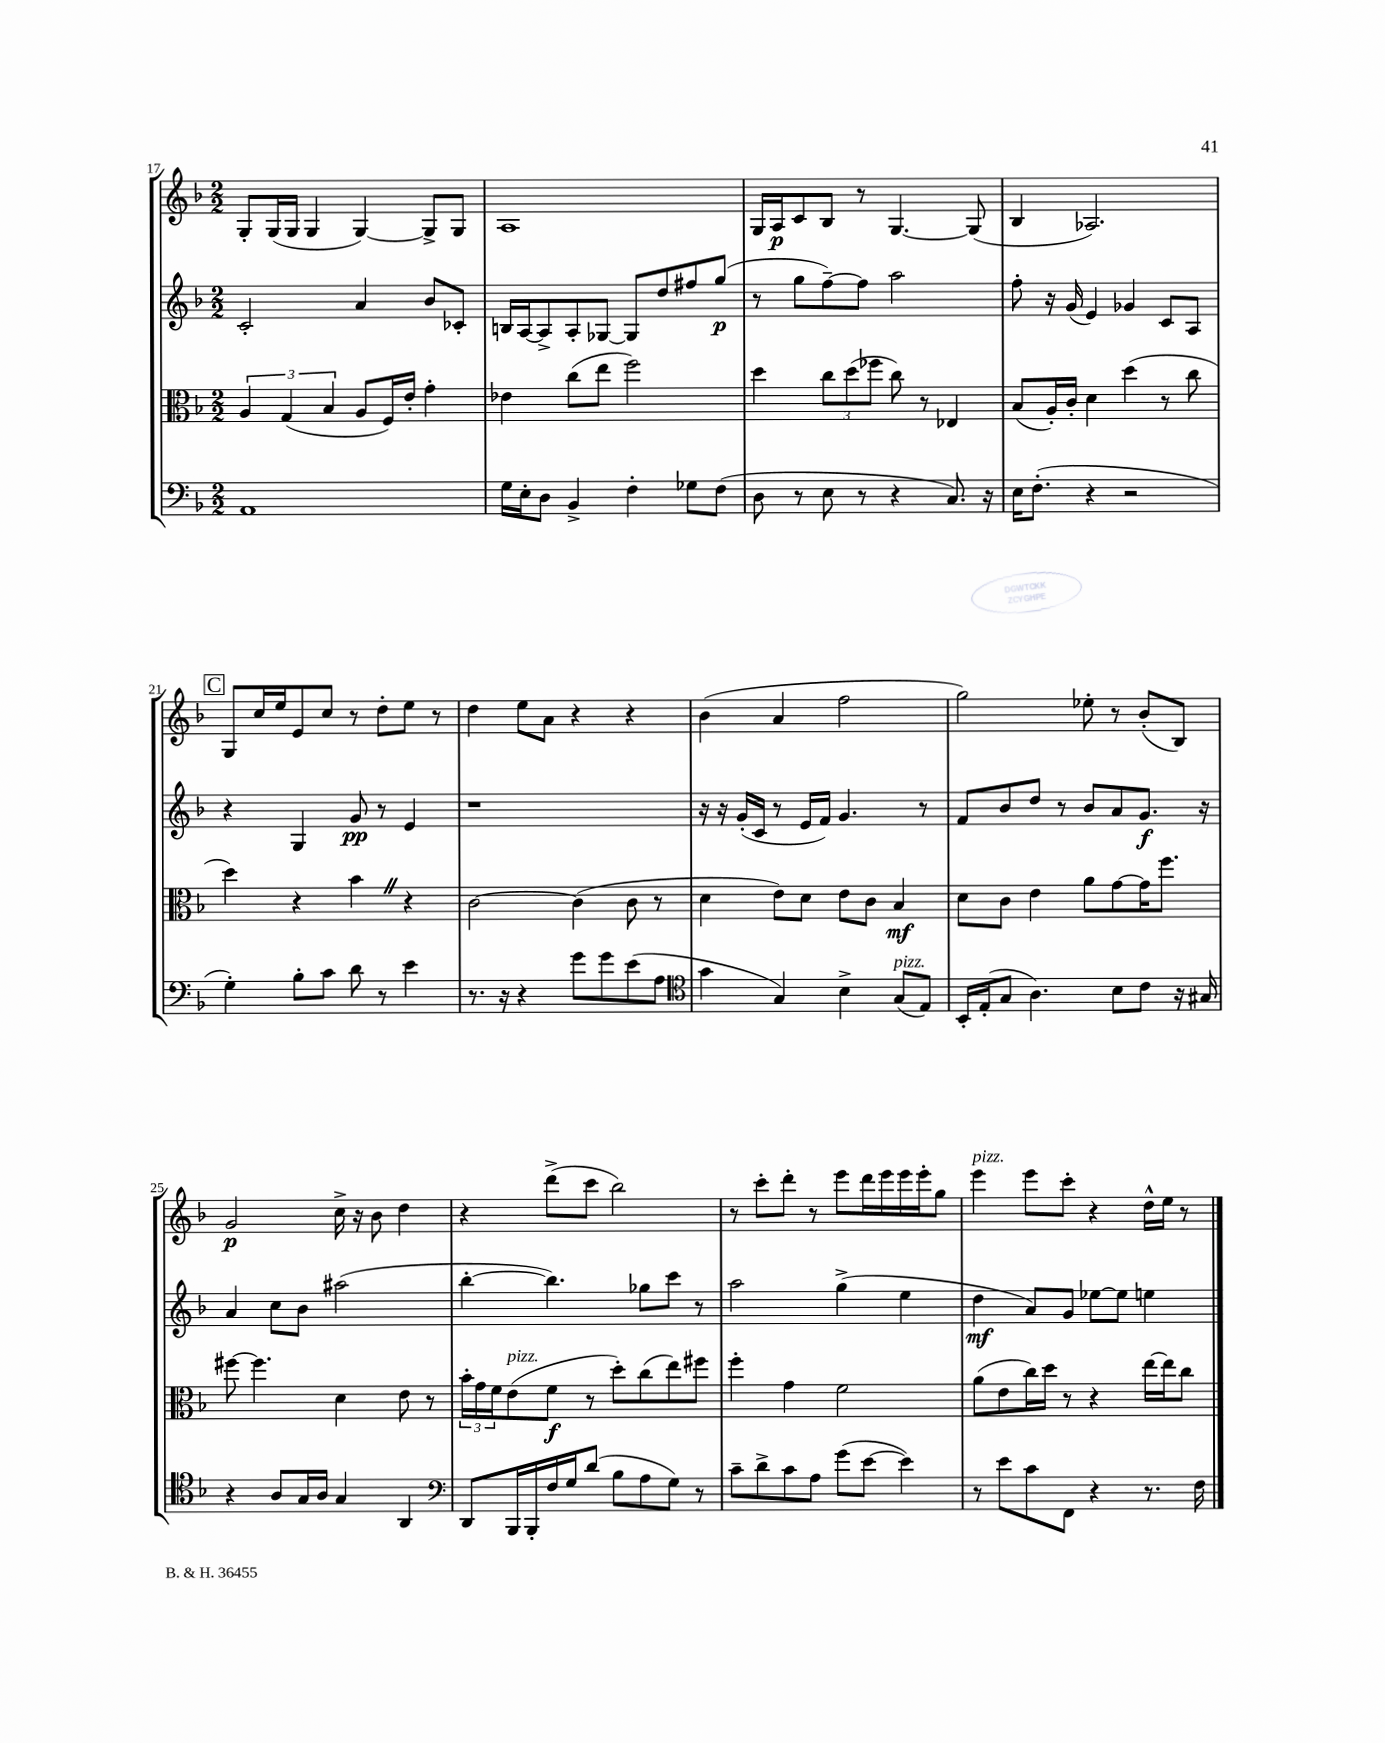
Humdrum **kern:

**kern	**kern	**dynam	**kern	**dynam	**kern	**dynam
*part4	*part3	*part3	*part2	*part2	*part1	*part1
*staff4	*staff3	*staff3	*staff2	*staff2	*staff1	*staff1
*clefF4	*clefC3	*	*clefG2	*	*clefG2	*
*k[b-]	*k[b-]	*	*k[b-]	*	*k[b-]	*
*M2/2	*M2/2	*	*M2/2	*	*M2/2	*
=17	=17	=17	=17	=17	=17	=17
1AA	6A/	.	2c'/	.	8G'/L	.
.	.	.	.	.	(16G/L	.
.	(6G/	.	.	.	.	.
.	.	.	.	.	16G/JJ	.
.	.	.	.	.	4G/	.
.	6B-/	.	.	.	.	.
.	8A/L	.	4a/	.	[4G/)	.
.	16F/L)	.	.	.	.	.
.	16e'/JJ	.	.	.	.	.
.	4g'\	.	8b-/L	.	8G^/L]	.
.	.	.	8c-X'/J	.	8G/J	.
=18	=18	=18	=18	=18	=18	=18
16G\LL	4e-X\	.	16Bn/LL	.	1A	.
16E'\J	.	.	[16A/J	.	.	.
8D\J	.	.	8A^/]	.	.	.
4BB-^/	(8cc\L	.	8A'/	.	.	.
.	8ee\J	.	[8G-X/J	.	.	.
4F'\	2ff\)	.	8G-/L]	.	.	.
.	.	.	8dd/	.	.	.
8G-X\L	.	.	8ff#X/	.	.	.
(8F\J	.	.	(8gg/J	p	.	.
=19	=19	=19	=19	=19	=19	=19
8D\	4dd\	.	8r	.	16G/LL	.
.	.	.	.	.	16A/J	p
8r	.	.	8gg\L	.	8c/	.
8E\	12cc\L	.	[8ff~\)	.	8B-/J	.
.	(12dd\	.	.	.	.	.
8r	.	.	8ff\J]	.	8r	.
.	12ff-X\J	.	.	.	.	.
4r	8cc\)	.	2aa\	.	[4.G/	.
.	8r	.	.	.	.	.
8.C/)	4E-X/	.	.	.	.	.
.	.	.	.	.	(8G/]	.
16r	.	.	.	.	.	.
=20	=20	=20	=20	=20	=20	=20
16E\KL	(8B-/L	.	8ff'\	.	4B-/	.
(8.F'\J	.	.	.	.	.	.
.	16A'/L)	.	16r	.	.	.
.	16c'/JJ	.	(16g/	.	.	.
4r	4d\	.	4e/)	.	2.A-X/)	.
2r	(4dd\	.	4g-X/	.	.	.
.	8r	.	8c/L	.	.	.
.	8cc\	.	8A/J	.	.	.
!!LO:LB:g=z
!!LO:REH:place=s1:t=C
=21	=21	=21	=21	=21	=21	=21
4G'\)	4dd\)	.	4r	.	8G/L	.
.	.	.	.	.	16cc/L	.
.	.	.	.	.	16ee/J	.
8B-'\L	4r	.	4G/	.	8e/	.
8c\J	.	.	.	.	8cc/J	.
8d\	4b-Z\	.	8g/	pp	8r	.
8r	.	.	8r	.	8dd'\L	.
4e\	4r	.	4e/	.	8ee\J	.
.	.	.	.	.	8r	.
=22	=22	=22	=22	=22	=22	=22
8.r	[2c\	.	1r	.	4dd\	.
16r	.	.	.	.	.	.
4r	.	.	.	.	8ee\L	.
.	.	.	.	.	8a\J	.
8g\L	(4c\]	.	.	.	4r	.
8g\	.	.	.	.	.	.
(8e\	8c\	.	.	.	4r	.
8A\J	8r	.	.	.	.	.
=23	=23	=23	=23	=23	=23	=23
*clefC4	*	*	*	*	*	*
4g\	4d\	.	16r	.	(4b-\	.
.	.	.	16r	.	.	.
.	.	.	(16g'/LL	.	.	.
.	.	.	16c/JJ	.	.	.
4G/)	8e\L)	.	8r	.	4a/	.
.	8d\J	.	16e/LL	.	.	.
.	.	.	16f/JJ)	.	.	.
4B-^\	8e\L	.	4.g/	.	2ff\	.
.	8c\J	.	.	.	.	.
!LO:TX:a:i:t=pizz.	!	!	!	!	!	!
(8G/L	4B-/	mf	.	.	.	.
8E/J)	.	.	8r	.	.	.
=24	=24	=24	=24	=24	=24	=24
16BB-'/LL	8d\L	.	8f/L	.	2gg\)	.
(16E'/J	.	.	.	.	.	.
8G/J	8c\J	.	8b-/	.	.	.
4.A\)	4e\	.	8dd/J	.	.	.
.	.	.	8r	.	.	.
.	8a\L	.	8b-/L	.	8ee-X'\	.
8B-\L	[8g\	.	8a/	.	8r	.
8c\J	16g\K]	.	8.g/J	f	(8b-'/L	.
.	8.ff\J	.	.	.	.	.
16r	.	.	.	.	8B-/J)	.
16G#X/	.	.	16r	.	.	.
!!LO:LB:g=z
=25	=25	=25	=25	=25	=25	=25
4r	[8ff#X\	.	4a/	.	2g/	p
.	4.ff#\]	.	.	.	.	.
8A/L	.	.	8cc\L	.	.	.
16G/L	.	.	8b-\J	.	.	.
16A/JJ	.	.	.	.	.	.
4G/	4d\	.	(2aa#X\	.	16cc^\	.
.	.	.	.	.	16r	.
.	.	.	.	.	8b-\	.
4AA/	8e\	.	.	.	4dd\	.
.	8r	.	.	.	.	.
=26	=26	=26	=26	=26	=26	=26
*clefF4	*	*	*	*	*	*
8DD/L	24b-'\LL	.	[4bb-'\	.	4r	.
.	24g\	.	.	.	.	.
.	24f\J	.	.	.	.	.
!	!LO:TX:a:i:t=pizz.	!	!	!	!	!
16BBB-/L	(8e\	.	.	.	.	.
16BBB-'/	.	.	.	.	.	.
16F/	8f\J	f	4.bb-\])	.	(8ddd^\L	.
16G/J	.	.	.	.	.	.
(8d/J	8r	.	.	.	8ccc\J	.
8B-\L	8dd'\L)	.	.	.	2bb-\)	.
8A\	(8cc\	.	8gg-X\L	.	.	.
8G\J)	8ee\)	.	8ccc\J	.	.	.
8r	8ff#X\J	.	8r	.	.	.
=27	=27	=27	=27	=27	=27	=27
8c~\L	4ff'\	.	2aa\	.	8r	.
8d^\	.	.	.	.	8ccc'\L	.
8c\	4g\	.	.	.	8ddd'\J	.
8A\J	.	.	.	.	8r	.
(8g\L	2f\	.	(4gg^\	.	8eee\L	.
[8e\J	.	.	.	.	16ddd\L	.
.	.	.	.	.	16eee\	.
4e\])	.	.	4ee\	.	16eee\	.
.	.	.	.	.	16eee'\J	.
.	.	.	.	.	8gg\J	.
=28	=28	=28	=28	=28	=28	=28
!	!	!	!	!	!LO:TX:a:i:t=pizz.	!
8r	(8a\L	.	4dd\	mf	4eee\	.
8e\L	8e\	.	.	.	.	.
8c\	16cc\L)	.	8a/L)	.	8eee\L	.
.	16dd\JJ	.	.	.	.	.
8FF\J	8r	.	8g/J	.	8ccc'\J	.
4r	4r	.	[8ee-X\L	.	4r	.
.	.	.	8ee-\J]	.	.	.
8.r	[16ee\LL	.	4een\	.	16dd^^\LL	.
.	16ee\J]	.	.	.	16ee\JJ	.
.	8cc\J	.	.	.	8r	.
16F\	.	.	.	.	.	.
==	==	==	==	==	==	==
*-	*-	*-	*-	*-	*-	*-
